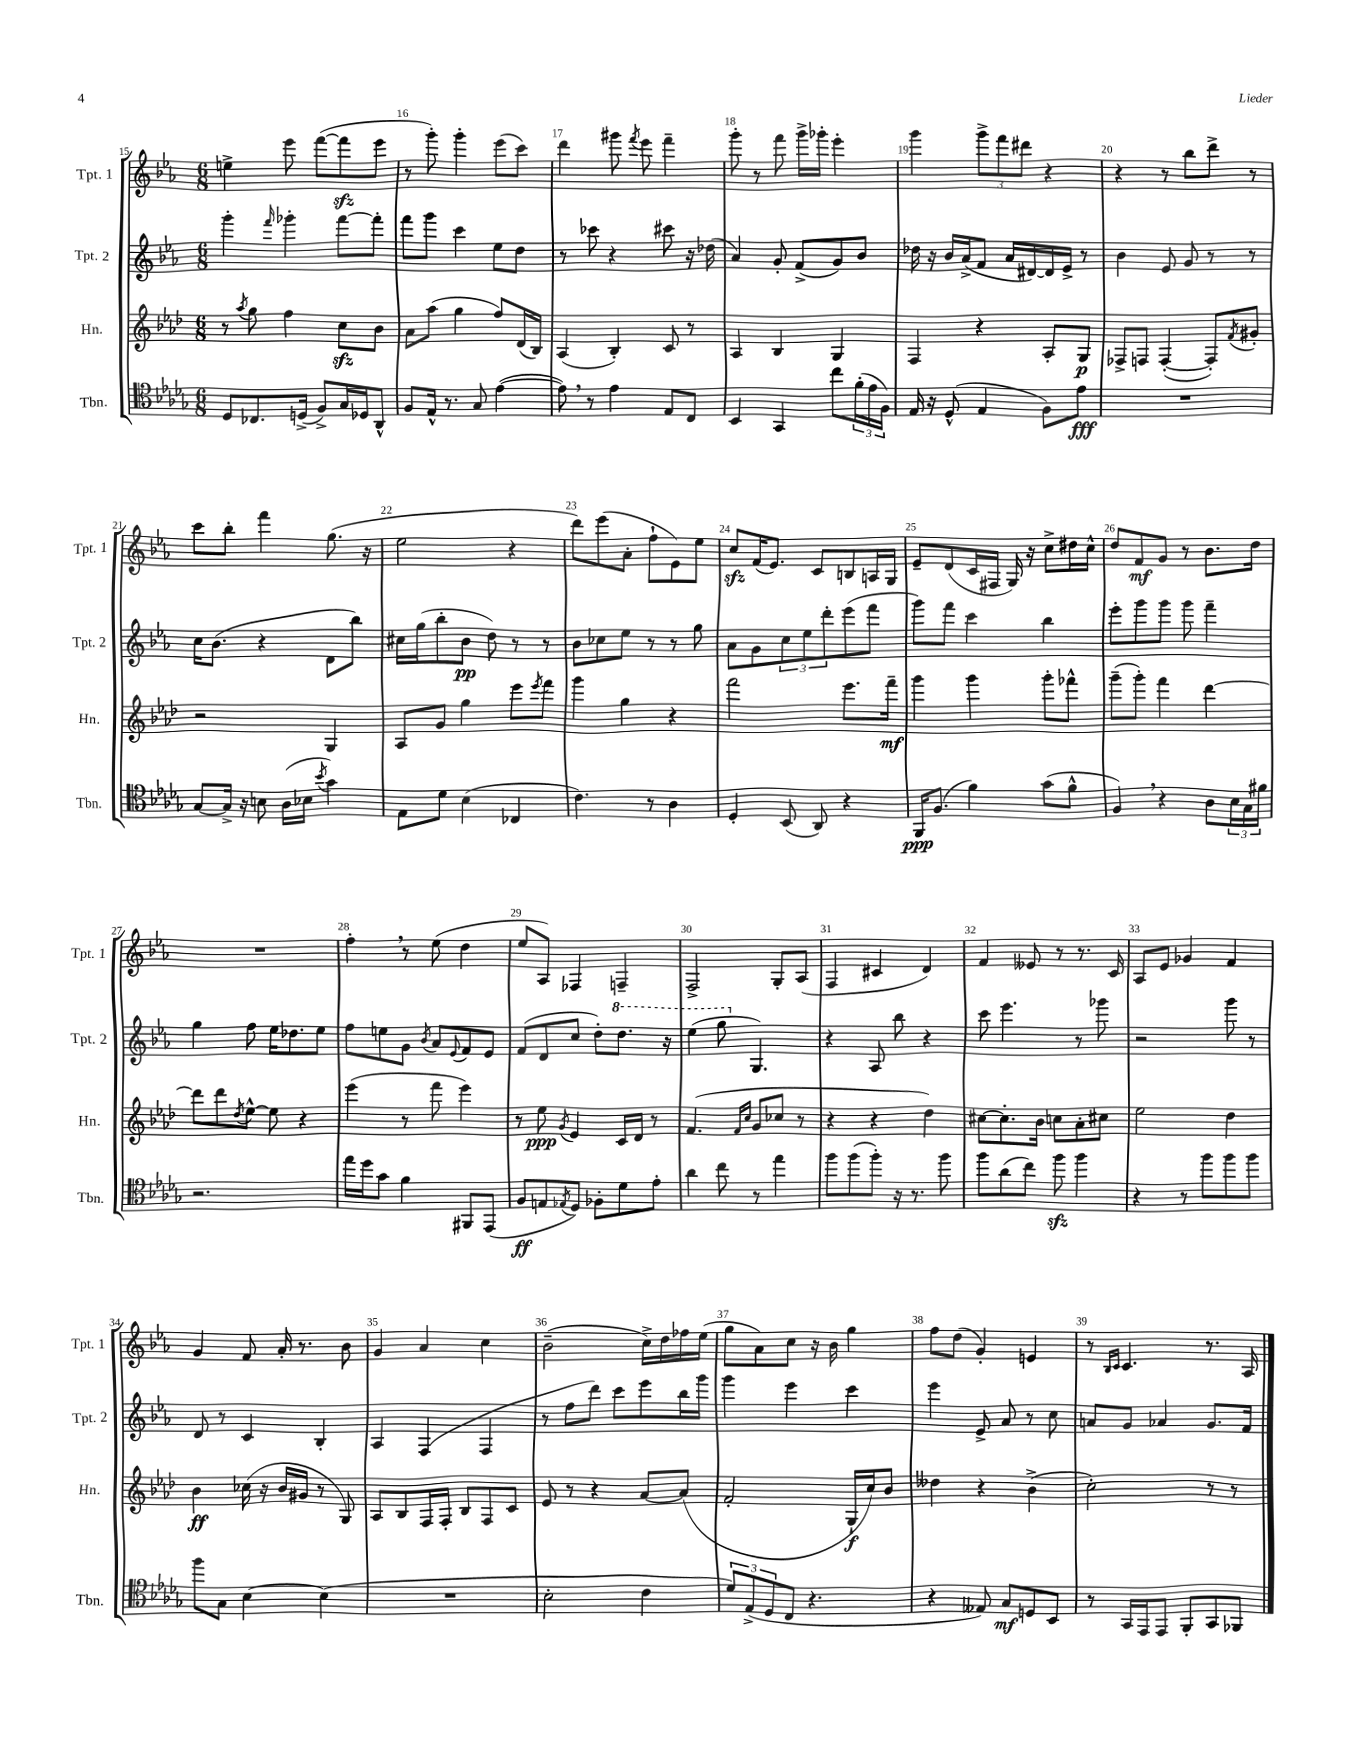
<<
\new StaffGroup <<
\new Staff = "s0" \with { instrumentName = "Tpt. 1" shortInstrumentName = "Tpt. 1" } {
    \clef treble \key ees \major \numericTimeSignature \time 6/8
    e''4-> ees'''8 f'''8~( f'''8\sfz ees'''8 |
    r8 g'''8-.) g'''4-. ees'''8( c'''8) |
    d'''4 gis'''8 \acciaccatura { f'''8 } ees'''8 f'''4-- |
    g'''8-. r8 f'''8 g'''16-> ges'''16-. ees'''4-. |
    g'''4 \tuplet 3/2 { g'''8-> f'''8 dis'''8 } r4 |
    r4 r8 bes''8 d'''8-> r8 |
    c'''8 bes''8-. f'''4 g''8.( r16 |
    ees''2 r4 |
    d'''8) ees'''8( aes'8-. f''8-! ees'8) ees''8 |
    c''8\sfz f'16( ees'8.) c'8 b8 a16 g16 |
    ees'8-- d'8( c'16 fis16 g16) r16 c''8-> dis''16 c''16-^ |
    d''8 f'8\mf g'8 r8 bes'8. d''16 |
    R2. |
    f''4-. \breathe r8 ees''8( d''4 |
    ees''8 aes8) fes4 f4-- |
    f2-> g8-. aes8( |
    f4 cis'4 d'4) |
    f'4 eeses'8 r8 r8. c'16 |
    aes8 ees'8 ges'4 f'4 |
    g'4 f'8 aes'16-. r8. bes'8 |
    g'4 aes'4 c''4 |
    bes'2--( c''16->) d''16 fes''16 ees''16( |
    g''8 aes'8) c''8 r16 bes'16 g''4 |
    f''8 d''8( g'4-.) e'4 |
    r8 \grace { bes16 c'16 } c'4. r8. aes16 \bar "|." |
}
\new Staff = "s1" \with { instrumentName = "Tpt. 2" shortInstrumentName = "Tpt. 2" } {
    \clef treble \key ees \major \numericTimeSignature \time 6/8
    g'''4-. \grace { f'''16 } ges'''4-. f'''8~ f'''8-. |
    f'''8 g'''8 c'''4 ees''8 d''8 |
    r8 ces'''8 r4 cis'''8 r16 des''16( |
    aes'4) g'8-. f'8->( g'8) bes'8 |
    des''16 r16 bes'16 aes'16->( f'8 aes'16 dis'16~) dis'16 ees'16-> r8 |
    bes'4 ees'8 g'8 r8 r8 |
    c''16 bes'8.( r4 d'8 bes''8) |
    cis''16 g''16( bes''8-. bes'8\pp d''8) r8 r8 |
    bes'8 ces''8 ees''8 r8 r8 g''8 |
    aes'8 g'8 \tuplet 3/2 { c''8 ees''8 d'''8-. } ees'''8( f'''8 |
    g'''8) f'''8 c'''4 bes''4 |
    ees'''8-. g'''8 g'''8 g'''8 f'''4-- |
    g''4 f''8 ees''16 des''8. ees''8 |
    f''8 e''8 g'8 \acciaccatura { bes'8 } aes'8 \appoggiatura { ees'8 } f'8 ees'8 |
    f'8( d'8 c''8 d''8-.) \ottava #1 d'''8. r16 |
    ees'''4( g'''8 \ottava #0 g4.) |
    r4 aes8 bes''8 r4 |
    c'''8 ees'''4. r8 ges'''8 |
    r2 g'''8 r8 |
    d'8 r8 c'4 bes4-. |
    aes4 f4( f4 |
    r8 f''8 d'''8) c'''8 ees'''8 bes''16 g'''16 |
    g'''4 ees'''4 c'''4 |
    ees'''4 ees'8-> aes'8 r8 c''8 |
    a'8 g'8 aes'4 g'8. f'16 \bar "|." |
}
\new Staff = "s2" \with { instrumentName = "Hn." shortInstrumentName = "Hn." } {
    \clef treble \key aes \major \numericTimeSignature \time 6/8
    r8 \acciaccatura { aes''8 } g''8 f''4 c''8\sfz bes'8 |
    aes'8 aes''8( g''4 f''8) des'16( bes16) |
    aes4( bes4-.) c'8 r8 |
    aes4 bes4 g4 |
    f4 r4 aes8-. g8\p |
    fes8-> f8 f4~-.( f8-.) \acciaccatura { f'8 } gis'8-. |
    r2 g4 |
    aes8 g'8 g''4 ees'''8 \acciaccatura { ees'''8 } f'''8 |
    g'''4 g''4 r4 |
    f'''2 ees'''8. f'''16--\mf |
    g'''4 g'''4 g'''8-. fes'''8-^ |
    g'''8--( g'''8-.) f'''4 des'''4~ |
    des'''8 des'''8 \acciaccatura { des''8 } ees''8~-^ ees''8 r4 |
    ees'''4( r8 f'''8 ees'''4) |
    r8 ees''8\ppp \acciaccatura { g'8 } ees'4 c'16 des'16 r8 |
    f'4.( \grace { f'16 c''16 } g'8 ces''8 r8 |
    r4 r4 des''4) |
    cis''8~ cis''8.-. bes'16 c''8 aes'8-. cis''8 |
    ees''2 des''4 |
    bes'4\ff ces''16( r16 bes'16 gis'16 r8 g8) |
    aes8 bes8 f16 f16-. bes8 f8 c'8 |
    ees'8 r8 r4 aes'8~ aes'8( |
    f'2-. g16-!\f c''16) bes'8 |
    deses''4 r4 bes'4->( |
    c''2-.) r8 r8 \bar "|." |
}
\new Staff = "s3" \with { instrumentName = "Tbn." shortInstrumentName = "Tbn." } {
    \clef tenor \key des \major \numericTimeSignature \time 6/8
    des8 ces8. d16->( f8->) ges16 des16 aes,8-^ |
    f8 ees16-^ r8. ges8 ees'4~( |
    ees'8) \breathe r8 ees'4 ees8 c8 |
    bes,4 ges,4 c''8 \tuplet 3/2 { f'16-.( ees'16 f16) } |
    ees16 r16 des8-^( ees4 f8) ees'8\fff |
    R2. |
    ges8~ ges16-> r16 b8 aes16( bes16 \acciaccatura { bes'8 } ges'4) |
    ees8 des'8 bes4( ces4 |
    c'4.) r8 aes4 |
    des4-. bes,8( aes,8) r4 |
    f,16\ppp f8.( f'4) ges'8( f'8-^ |
    f4) \breathe r4 aes8 \tuplet 3/2 { bes16 ges16 fis'16 } |
    r2. |
    ees''16 des''16 ges'8 f'4 fis,8 ees,8( |
    f8\ff e8 \acciaccatura { ees8 } des8) fes8-. des'8 ees'8-. |
    aes'4 c''8 r8 ees''4 |
    f''8 f''8( f''8-.) r16 r8. f''8 |
    f''8 aes'8( c''8) f''8\sfz f''4 |
    r4 r8 f''8 f''8 f''8 |
    f''8 ges8 bes4~ bes4( |
    R2. |
    bes2-. c'4 |
    \tuplet 3/2 { des'8) ees8->( des8 } c8 r4. |
    r4 eeses8) ges8\mf d8 bes,8 |
    r8 ges,16 ees,16 ees,8 f,8-. ges,8 fes,8 \bar "|." |
}
>>
>>
\layout { \context { \Score currentBarNumber = #15 \override BarNumber.break-visibility = ##(#f #t #t) barNumberVisibility = #all-bar-numbers-visible } }
